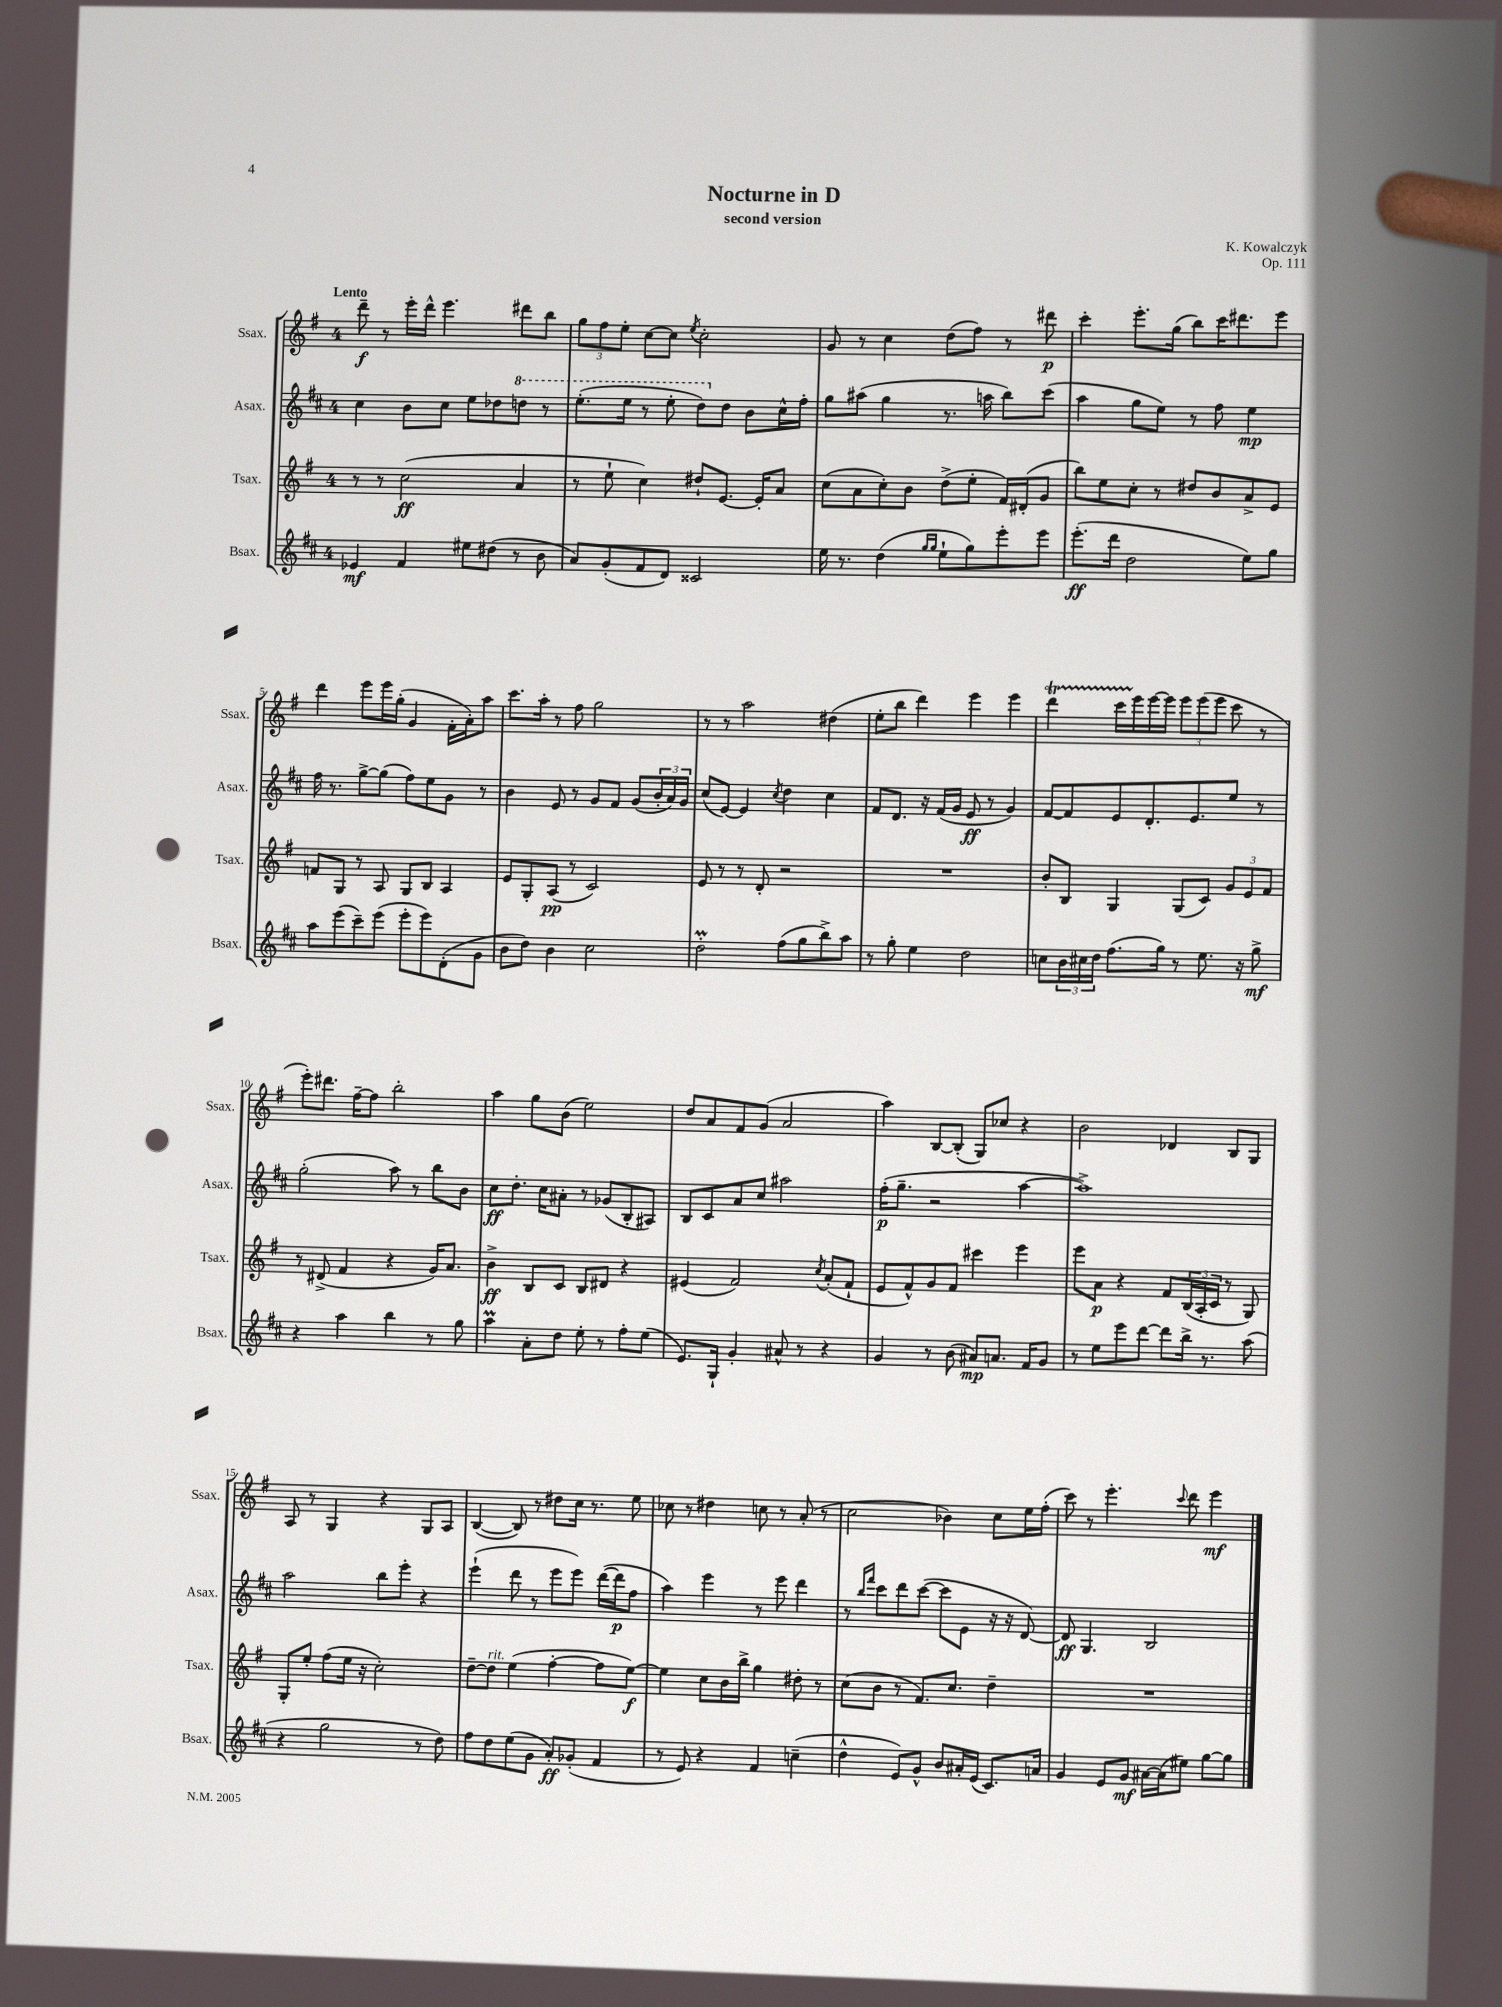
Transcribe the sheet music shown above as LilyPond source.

\header { title = "Nocturne in D" composer = "K. Kowalczyk" subtitle = "second version" opus = "Op. 111" }
<<
\new StaffGroup <<
\new Staff = "s0" \with { instrumentName = "Ssax." shortInstrumentName = "Ssax." } {
    \clef treble \key g \major \once \override Staff.TimeSignature.style = #'single-digit \time 4/4 \tempo "Lento"
    d'''8--\f r8 e'''16-. d'''16-^ e'''4. dis'''8 b''8 |
    \tuplet 3/2 { g''8 fis''8 e''8-. } c''8~ c''8 \acciaccatura { e''8 } c''2-. |
    g'8 r8 c''4 d''8( fis''8) r8 dis'''8\p |
    c'''4-. e'''8.-. g''16( b''8) c'''16 dis'''8. e'''8 |
    d'''4 e'''8 e'''16 g''16-.( g'4 fis'16-. a'16-.) a''8 |
    c'''8. a''16-. r8 fis''8 g''2 |
    r8 r8 a''2 dis''4( |
    e''8-. b''8 d'''4) e'''4 e'''4 |
    d'''4\startTrillSpan c'''16 e'''16\stopTrillSpan e'''16~ e'''16 \tuplet 3/2 { e'''8 e'''8( e'''8 } c'''8 r8 |
    e'''8-.) dis'''8. fis''16~-- fis''8 b''2-. |
    a''4 g''8 b'8( e''2) |
    d''8 a'8 fis'8 g'8( a'2 |
    a''4) b8~ b8-.( g8) ces''8 r4 |
    b'2 des'4 b8 g8 |
    a8 r8 g4 r4 g8 a8 |
    b4~( b8) r8 dis''8 c''16 r8. e''8 |
    ces''8 r8 dis''4 c''8 r8 a'8-.( r8 |
    c''2 bes'4) c''8 e''16 fis''16-.( |
    c'''8) r8 e'''4.-. \appoggiatura { c'''8 } d'''8 e'''4\mf \bar "|." |
}
\new Staff = "s1" \with { instrumentName = "Asax." shortInstrumentName = "Asax." } {
    \clef treble \key d \major \once \override Staff.TimeSignature.style = #'single-digit \time 4/4
    cis''4 b'8 cis''8 e''8 des''8 \ottava #1 d'''!8 r8 |
    e'''8.-.( e'''16 r8 e'''8-. d'''8) \ottava #0 d''8 b'8 cis''16-^ fis''16-. |
    g''8 ais''8( g''4 r8. a''16 b''8) cis'''8( |
    a''4 g''8 e''8) r8 fis''8 e''4\mp |
    fis''16 r8. g''8~-> g''8( fis''8) e''8 g'8 r8 |
    b'4 e'8 r8 g'8 fis'8 g'8( \tuplet 3/2 { b'16-. a'16) g'16 } |
    cis''8( e'8~) e'4 \acciaccatura { cis''8 } d''4 cis''4 |
    fis'8 d'8. r16 fis'16( g'16 e'8\ff r8 g'4) |
    fis'8~ fis'8 e'8 d'8.-. e'8. e''8 r8 |
    g''2-.( a''8) r8 b''8 b'8 |
    cis''8\ff d''8.-. cis''16 ais'8-. r8 ges'8( b8-. ais8) |
    b8 cis'8 a'8 cis''8 ais''2 |
    fis''16-.\p( g''8.-- r2 a''4~ |
    a''1->) |
    a''2 b''8 e'''8-. r4 |
    e'''4-!( d'''8 r8 e'''8 e'''8) d'''16~( d'''16\p fis''8 |
    a''4) e'''4 r8 e'''8 d'''4 |
    r8 \grace { b''16 fis'''16 } cis'''8 d'''8 cis'''8~( cis'''8 e'8 r16 r16 d'8~) |
    d'8\ff g4. b2 \bar "|." |
}
\new Staff = "s2" \with { instrumentName = "Tsax." shortInstrumentName = "Tsax." } {
    \clef treble \key g \major \once \override Staff.TimeSignature.style = #'single-digit \time 4/4
    r8 r8 c''2\ff( a'4 |
    r8 e''8-! c''4) dis''8-! e'8.~ e'16-. a'8 |
    c''8( a'8 c''8-.) b'8 d''8->( e''8-. fis'16) dis'16-.( g'8 |
    b''8) e''8 c''8-. r8 dis''8 b'8 a'8-> e'8 |
    f'8 g8 r8 a8 g8 b8 a4 |
    e'8 g8-. a8\pp( r8 c'2) |
    e'8 r8 r8 d'8-. r2 |
    R1 |
    b'8-. b8 g4 g8( c'8) \tuplet 3/2 { g'8 e'8 fis'8 } |
    r8 dis'8->( fis'4 r4 g'16) a'8. |
    b'4->\ff b8 c'8 b8 dis'8 r4 |
    eis'4( fis'2) \acciaccatura { c''8 } a'8-.( fis'8-! |
    e'8 fis'8-^) g'8 fis'8 cis'''4 e'''4 |
    e'''8 a'8\p r4 fis'8 \tuplet 3/2 { b16( a16-. c'16 } r8 g8) |
    g8-. e''8-. fis''8( e''16 r16 c''2-.) |
    d''8~-- d''8^\markup { \italic "rit." } e''4( fis''4~-. fis''8 e''8~\f) |
    e''4 c''8 b'16 b''16-> g''4 dis''8-. r8 |
    c''8( b'8 r8 fis'8.) c''8. d''4-- |
    R1 \bar "|." |
}
\new Staff = "s3" \with { instrumentName = "Bsax." shortInstrumentName = "Bsax." } {
    \clef treble \key d \major \once \override Staff.TimeSignature.style = #'single-digit \time 4/4
    ees'4\mf fis'4 eis''8 dis''8( r8 b'8 |
    a'8) g'8-.( fis'8 d'8) cisis'2 |
    e''16 r8. d''4( \grace { g''16 g''16 } e''8-! g''8) e'''8-. e'''8 |
    e'''8.-.\ff( d'''16 d''2 e''8) g''8 |
    a''8 e'''8( cis'''8--) e'''8( e'''8-. e'''8) d'8-.( g'8 |
    b'8 d''8) b'4 cis''2 |
    d''2-.\prall fis''8( g''8 b''8->) a''8 |
    r8 g''8-. e''4 d''2 |
    c''8 \tuplet 3/2 { b'16 cis''16 d''16 } fis''8.( g''16) r8 e''8. r16 g''8->\mf |
    r4 a''4 b''4 r8 g''8 |
    a''4\prall a'8-. d''8 e''8-. r8 fis''8-. e''8( |
    e'8.) g16-! g'4-. ais'8-^ r8 r4 |
    g'4 r8 b'8( ais'8\mp) a'8. fis'16 g'8 |
    r8 e''8 e'''8 d'''8~ d'''8 b''16-> r8. a''8( |
    r4 g''2 r8 d''8) |
    fis''8 d''8 e''8( g'8 a'8-.\ff) ges'8-.( fis'4 |
    r8 e'8) r4 fis'4 c''4--( |
    d''4-^ e'8) g'8-^ b'8 ais'16-. e'16( cis'8.) a'16 |
    g'4 e'8 g'8\mf ais'16~ ais'16( eis''8) g''8~ g''8 \bar "|." |
}
>>
>>
